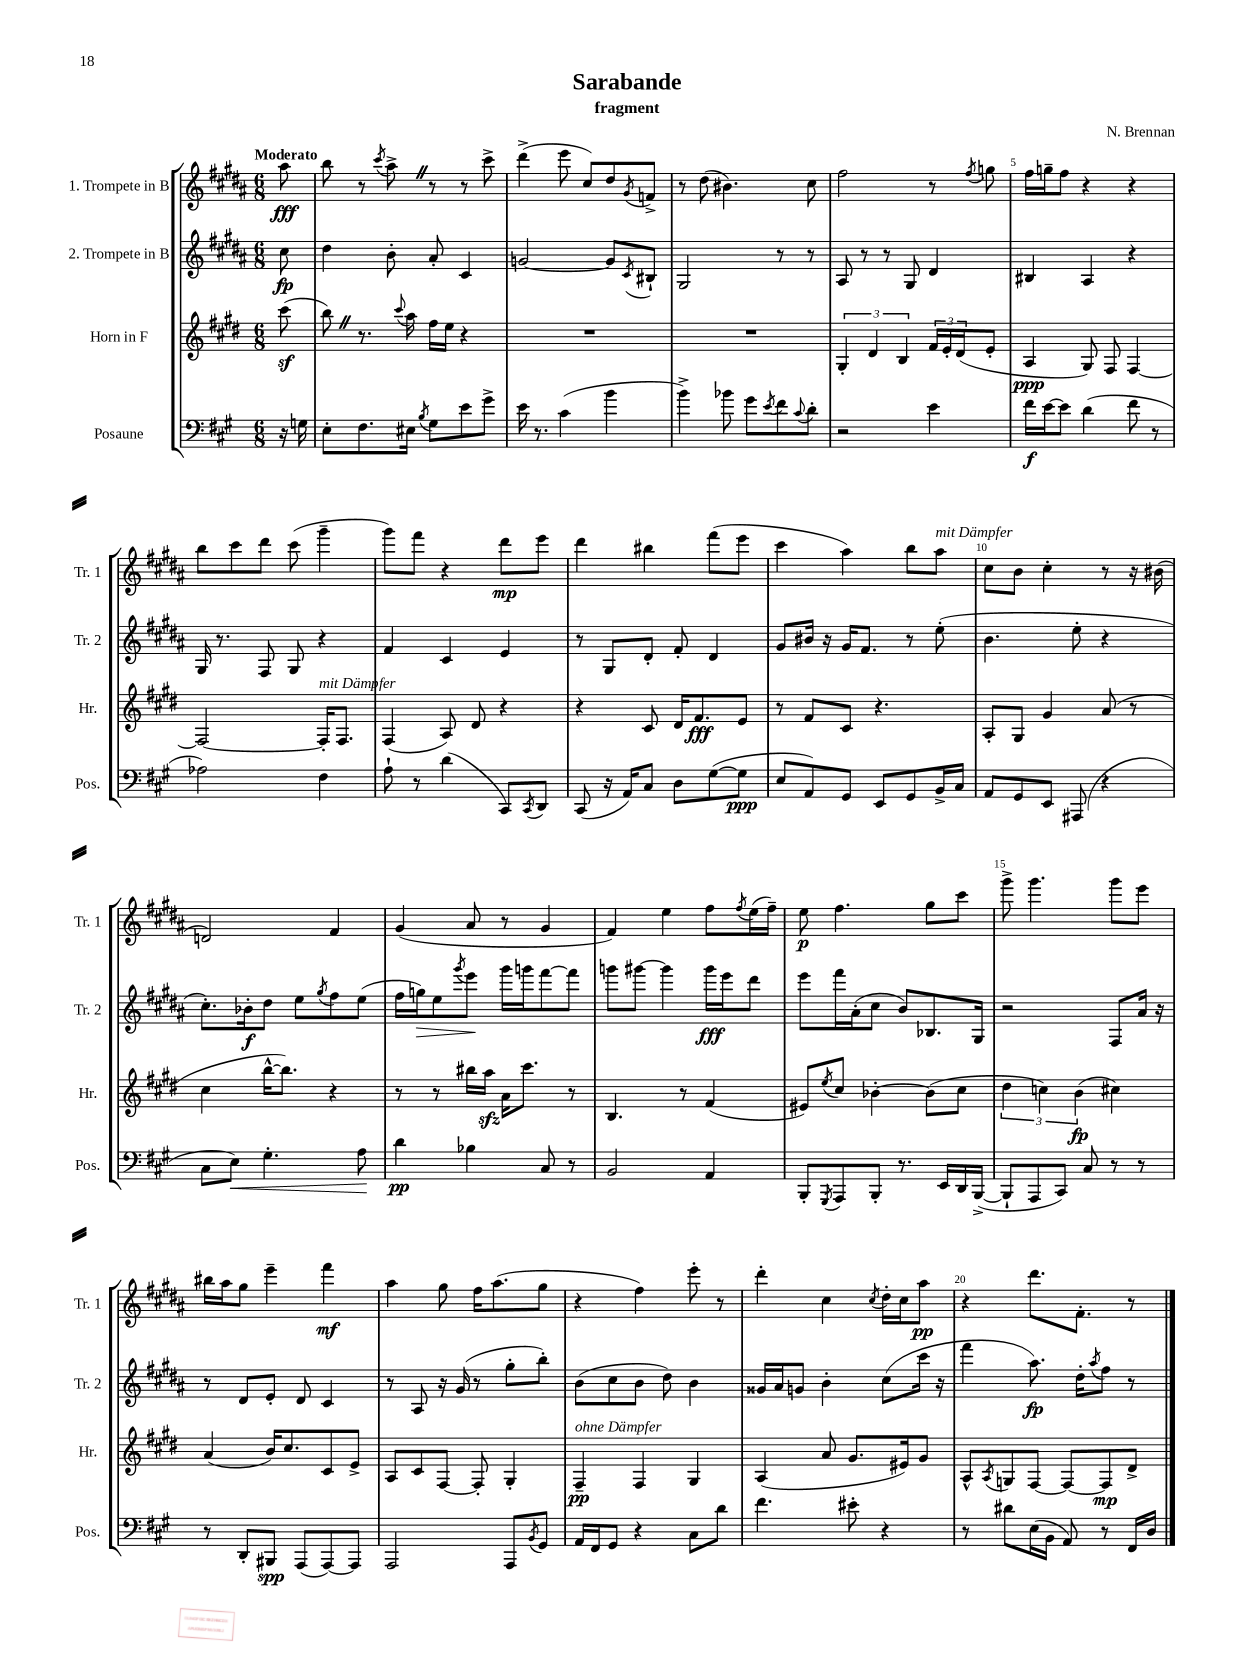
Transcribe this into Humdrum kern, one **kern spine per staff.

**kern	**kern	**kern	**kern
*staff4	*staff3	*staff2	*staff1
*clefF4	*clefG2	*clefG2	*clefG2
*k[f#c#g#]	*k[f#c#g#d#]	*k[f#c#g#d#a#]	*k[f#c#g#d#a#]
*M6/8	*M6/8	*M6/8	*M6/8
16r	(8ccc#	8cc#	8aa#
16G	.	.	.
=	=	=	=
8E'	8bb)	4dd#	8bb
8.F#	8.r	.	8r
.	.	.	8qccc#
.	.	8b'	8aa#^
.	8qqccc#	.	.
16E#	16aa	.	.
8qB	.	.	.
8G#	16ff#	8a#'	8r
.	16ee	.	.
8e	4r	4c#	8r
8g#^	.	.	8ccc#^
=	=	=	=
16e	2.r	[2g	(4ddd#^
8.r	.	.	.
(4c#	.	.	8eee
.	.	.	8cc#)
4b	.	8g]	8dd#
.	.	8qc#	8qg#
.	.	8B#`	8f^
=	=	=	=
4b^)	2.r	2G#	8r
.	.	.	(8dd#
8b-	.	.	4.b#)
8g#	.	.	.
8qe	.	.	.
8f#	.	8r	.
8qqc#	.	.	.
8d'	.	8r	8cc#
=	=	=	=
2r	6G#'	8A#	2ff#
.	.	8r	.
.	6d#	.	.
.	.	8r	.
.	6B	.	.
.	.	8G#	.
4e	24f#	4d#	8r
.	24e'	.	.
.	(24d#	.	.
.	.	.	8qff#
.	8e'	.	8gg
=	=	=	=
16f#	4A	4B#	16ff#
[16e	.	.	16gg~
8e]	.	.	8ff#
(4d	8G#)	4A#	4r
.	8F#	.	.
8f#	[4F#	4r	4r
8r	.	.	.
=	=	=	=
2A-)	2F#_	16G#	8bb
.	.	8.r	.
.	.	.	8ccc#
.	.	8F#	8ddd#
.	.	8G#	(8ccc#
4F#	16F#']	4r	4ggg#~
.	8.F#	.	.
=	=	=	=
8A`	(4F#	4f#	8ggg#)
8r	.	.	8fff#
(4d	8A)	4c#	4r
.	8d#	.	.
8CC#)	4r	4e	8ddd#
8qCC#	.	.	.
8DD	.	.	8eee
=	=	=	=
(8CC#	4r	8r	4ddd#
16r	.	8G#	.
16AA)	.	.	.
8C#	8c#	8d#'	4bb#
8D	16d#	8f#'	.
.	8.f#	.	.
([8G#	.	4d#	(8fff#
8G#]	8e	.	8eee
=	=	=	=
8E	8r	8g#	4ccc#
8AA)	8f#	16b#	.
.	.	16r	.
8GG#	8c#	16g#	4aa#)
.	.	8.f#	.
8EE	4.r	.	.
8GG#	.	8r	8bb
16BB^	.	(8ee'	8aa#
16C#	.	.	.
=	=	=	=
8AA	8A'	4.b	8cc#
8GG#	8G#	.	8b
8EE	4g#	.	4cc#'
(8AAA#	.	8ee'	.
4r	(8a	4r	8r
.	8r	.	16r
.	.	.	(16b#
=	=	=	=
8C#	4cc#	8.cc#')	2d)
8E)	.	.	.
.	.	16b-'	.
4.G#'	[16bb^^	8dd#	.
.	8.bb])	.	.
.	.	8ee	.
.	.	8qgg#	.
.	4r	8ff#	4f#
8A	.	(8ee	.
=	=	=	=
4d	8r	16ff#	(4g#
.	.	16gg)	.
.	8r	8ee	.
.	.	8qggg#	.
4B-	16bb#	8eee	8a#
.	16aa	.	.
.	16a	16ggg#	8r
.	8.ccc#	16ggg	.
8C#	.	[8fff#	4g#
8r	8r	8fff#]	.
=	=	=	=
2BB	4.B	8ggg	4f#)
.	.	[8ggg#	.
.	.	4ggg#]	4ee
.	8r	.	.
4AA	(4f#	16ggg#	8ff#
.	.	16eee	.
.	.	.	8qff#
.	.	8ddd#	(16ee
.	.	.	16ff#~)
=	=	=	=
8BBB'	8e#)	8eee	8ee
8qGGG#	8qee	.	.
8AAA	8cc#	16fff#	4.ff#
.	.	(16a#'	.
8BBB'	[4b-'	8cc#	.
8.r	.	8b)	.
.	(8b-]	8.B-	8gg#
16EE	.	.	.
16DD	8cc#	.	8ccc#
([16BBB^	.	16G#	.
=	=	=	=
8BBB`]	6dd#	2r	8ggg#^
8AAA	.	.	4.ggg#
.	6cc)	.	.
8CC#)	.	.	.
.	(6b	.	.
8C#	.	.	.
8r	4cc#)	8F#	8ggg#
8r	.	16a#	8eee
.	.	16r	.
=	=	=	=
8r	(4a	8r	16bb#
.	.	.	16aa#
8DD'	.	8d#	8gg#
8BBB#	16b)	8e'	4eee~
.	8.cc#	.	.
(8AAA	.	8d#	.
[8AAA)	8c#	4c#	4fff#
8AAA]	8e^	.	.
=	=	=	=
2AAA	8A	8r	4aa#
.	8c#	8A#	.
.	[8F#	16r	8gg#
.	.	(16g#	.
.	8F#']	8r	16ff#
.	.	.	(8.aa#
8AAA	4G#'	8gg#'	.
8qBB	.	.	.
8GG#	.	8bb')	8gg#
=	=	=	=
16AA	4F#~	(8b	4r
16FF#	.	.	.
8GG#	.	8cc#	.
4r	4F#	8b	4ff#)
.	.	8dd#)	.
8C#	4G#	4b	8eee'
8d	.	.	8r
=	=	=	=
4.f#	(4A	16g##	4ddd#'
.	.	16a#	.
.	.	8g	.
.	8a	4b'	4cc#
8e#'	8.g#	.	.
.	.	.	8qcc#
4r	.	(8cc#	16dd#'
.	16e#)	.	16cc#
.	8g#	16ccc#	8aa#
.	.	16r	.
=	=	=	=
8r	8A^^	4fff#	4r
.	8qA	.	.
8d#	8G	.	.
(16E	[8F#	8.aa#)	8.ddd#
16BB	.	.	.
8AA)	8F#_	.	.
.	.	16dd#'	8.f#'
.	.	8qaa#	.
8r	8F#]	8ff#	.
16FF#	8d#^	8r	8r
16D	.	.	.
==	==	==	==
*-	*-	*-	*-
